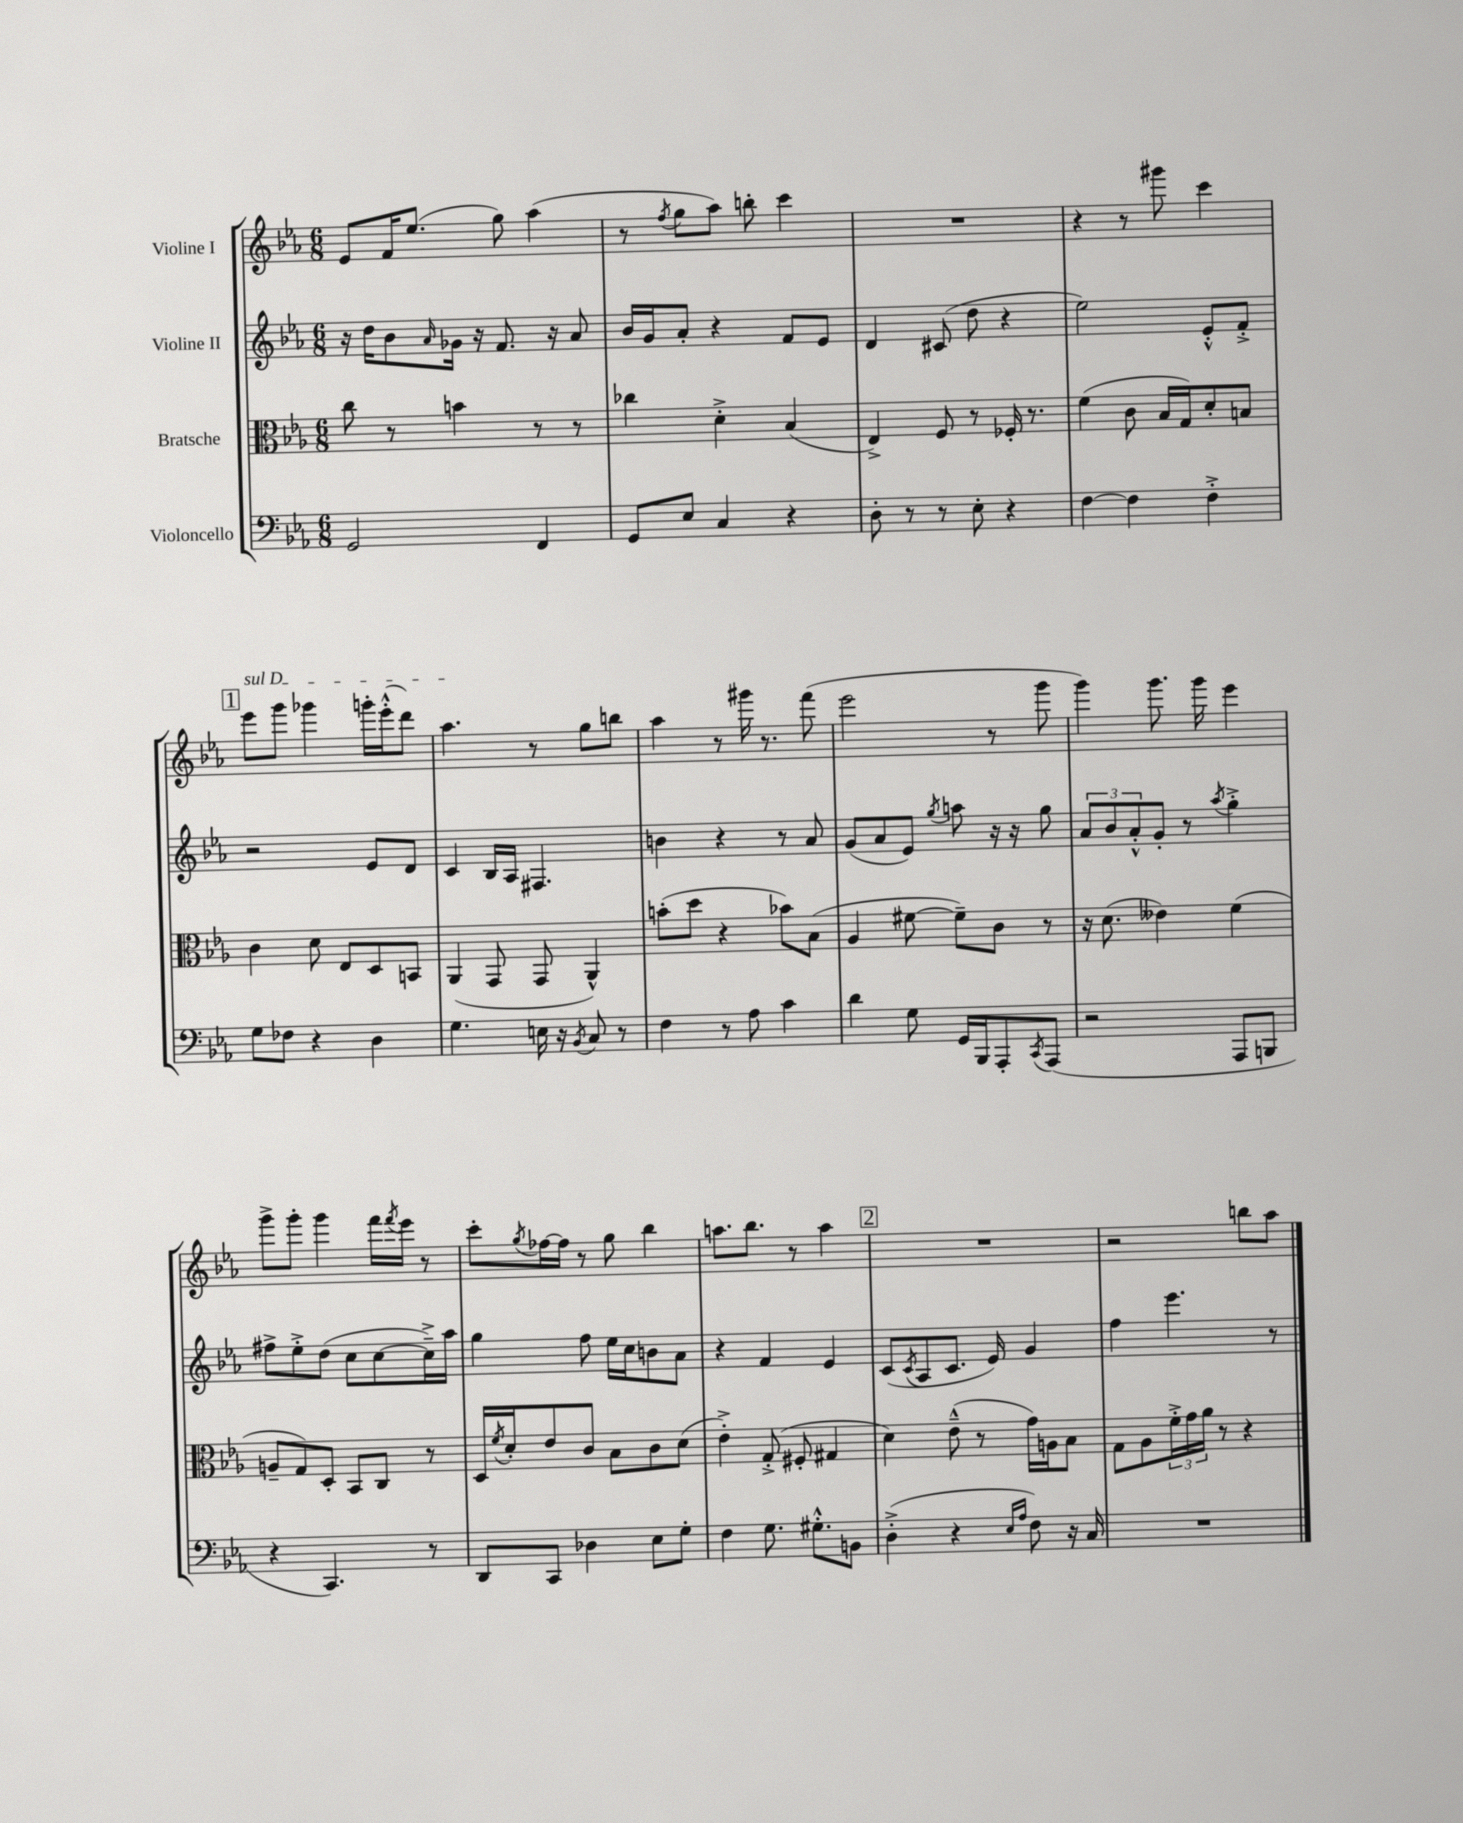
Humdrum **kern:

**kern	**kern	**kern	**kern
*staff4	*staff3	*staff2	*staff1
*clefF4	*clefC3	*clefG2	*clefG2
*k[b-e-a-]	*k[b-e-a-]	*k[b-e-a-]	*k[b-e-a-]
*M6/8	*M6/8	*M6/8	*M6/8
2GG	8cc	16r	8e-
.	.	16dd	.
.	8r	8b-	16f
.	.	.	(8.ee-
.	.	16qqa-	.
.	4b	16g-	.
.	.	16r	.
.	.	8.f	8gg)
4FF	8r	.	(4aa-
.	.	16r	.
.	8r	8a-	.
=	=	=	=
8GG	4cc-	16b-	8r
.	.	16g	.
.	.	.	8qff
8E-	.	8a-'	8gg
4C	4d'^	4r	8aa-)
.	.	.	8bb'
4r	(4B-	8f	4ccc
.	.	8e-	.
=	=	=	=
8D'	4E-^)	4d	2.r
8r	.	.	.
8r	8F	(8c#	.
8E-'	8r	8dd	.
4r	16F-'	4r	.
.	8.r	.	.
=	=	=	=
[4F	(4f	2ee-)	4r
4F]	8c	.	8r
.	16B-	.	8ggg#
.	16G)	.	.
4F'^	8d'	8e-'^^	4ccc
.	8B	8f'^	.
=	=	=	=
8G	4c	2r	8eee-
8F-	.	.	8ggg
4r	8d	.	4ggg-
.	8E-	.	.
4D	8D	8e-	16ggg'
.	.	.	(16eee-'^^
.	8BB	8d	8ddd)
=	=	=	=
4.G	(4AA-	4c	4.aa-
.	8GG	16B-	.
.	.	16A-	.
16E	8GG	4.F#	8r
16r	.	.	.
8qBB-	.	.	.
8C	4AA-^^)	.	8gg
8r	.	.	8bb
=	=	=	=
4F	(8b'	4b	4aa-
.	8dd	.	.
8r	4r	4r	8r
8A-	.	.	16ggg#
.	.	.	8.r
4c	8b-)	8r	.
.	(8B-	8a-	(8fff
=	=	=	=
4d	4A-	(8g	2eee-
.	.	8a-	.
8G	[8f#	8e-)	.
.	.	8qgg	.
16GG	8f#~])	8aa	.
16BBB-	.	.	.
8AAA-'	8c	16r	8r
.	.	16r	.
8qCC	.	.	.
(8AAA-	8r	8gg	8ggg
=	=	=	=
2r	16r	12a-	4ggg)
.	(8.d	.	.
.	.	12b-	.
.	.	12a-'^^	.
.	4e--)	8g'	8.ggg
.	.	8r	.
.	.	.	16ggg
.	.	8qaa-	.
8AAA-	(4f	4gg'^	4eee-
8BBB	.	.	.
=	=	=	=
4r	8A~	8ff#^	8ggg^
.	8G)	8ee-'^	8ggg'
4.CC)	8D'	(8dd	4ggg
.	8BB-	8cc	.
.	8C	[8cc	16fff
.	.	.	8qfff
.	.	.	16eee-
8r	8r	16cc~^])	8r
.	.	16aa-	.
=	=	=	=
8DD	16D	4gg	8ccc'
.	8qf	.	.
.	16d'	.	.
.	.	.	8qgg
8CC	8e-	.	[16ff-
.	.	.	16ff-]
4D-	8c	8ff	8r
.	8B-	16ee-	8gg
.	.	16cc	.
8E-	8c	8b	4bb-
8G'	(8d	8a-	.
=	=	=	=
4F	4e-'^)	4r	8.aa
.	.	.	8.bb-
8.G	(8G'^	4f	.
.	8F#'	.	8r
8.G#'^^	.	.	.
.	4G#	4e-	4aa
8BB	.	.	.
=	=	=	=
(4D'^	4d)	(8c	2.r
.	.	8qc	.
.	.	8A-	.
4r	(8e-~^^	8.c	.
.	8r	.	.
.	.	16e-)	.
16qqE-	.	.	.
16qqA-	.	.	.
8F)	16g)	4g	.
.	16A	.	.
16r	8B-	.	.
16C	.	.	.
=	=	=	=
2.r	8G	4ff	2r
.	8A-	.	.
.	24f'^	4.eee-	.
.	24g	.	.
.	24a-	.	.
.	8r	.	.
.	4r	.	8bb
.	.	8r	8aa-
==	==	==	==
*-	*-	*-	*-
